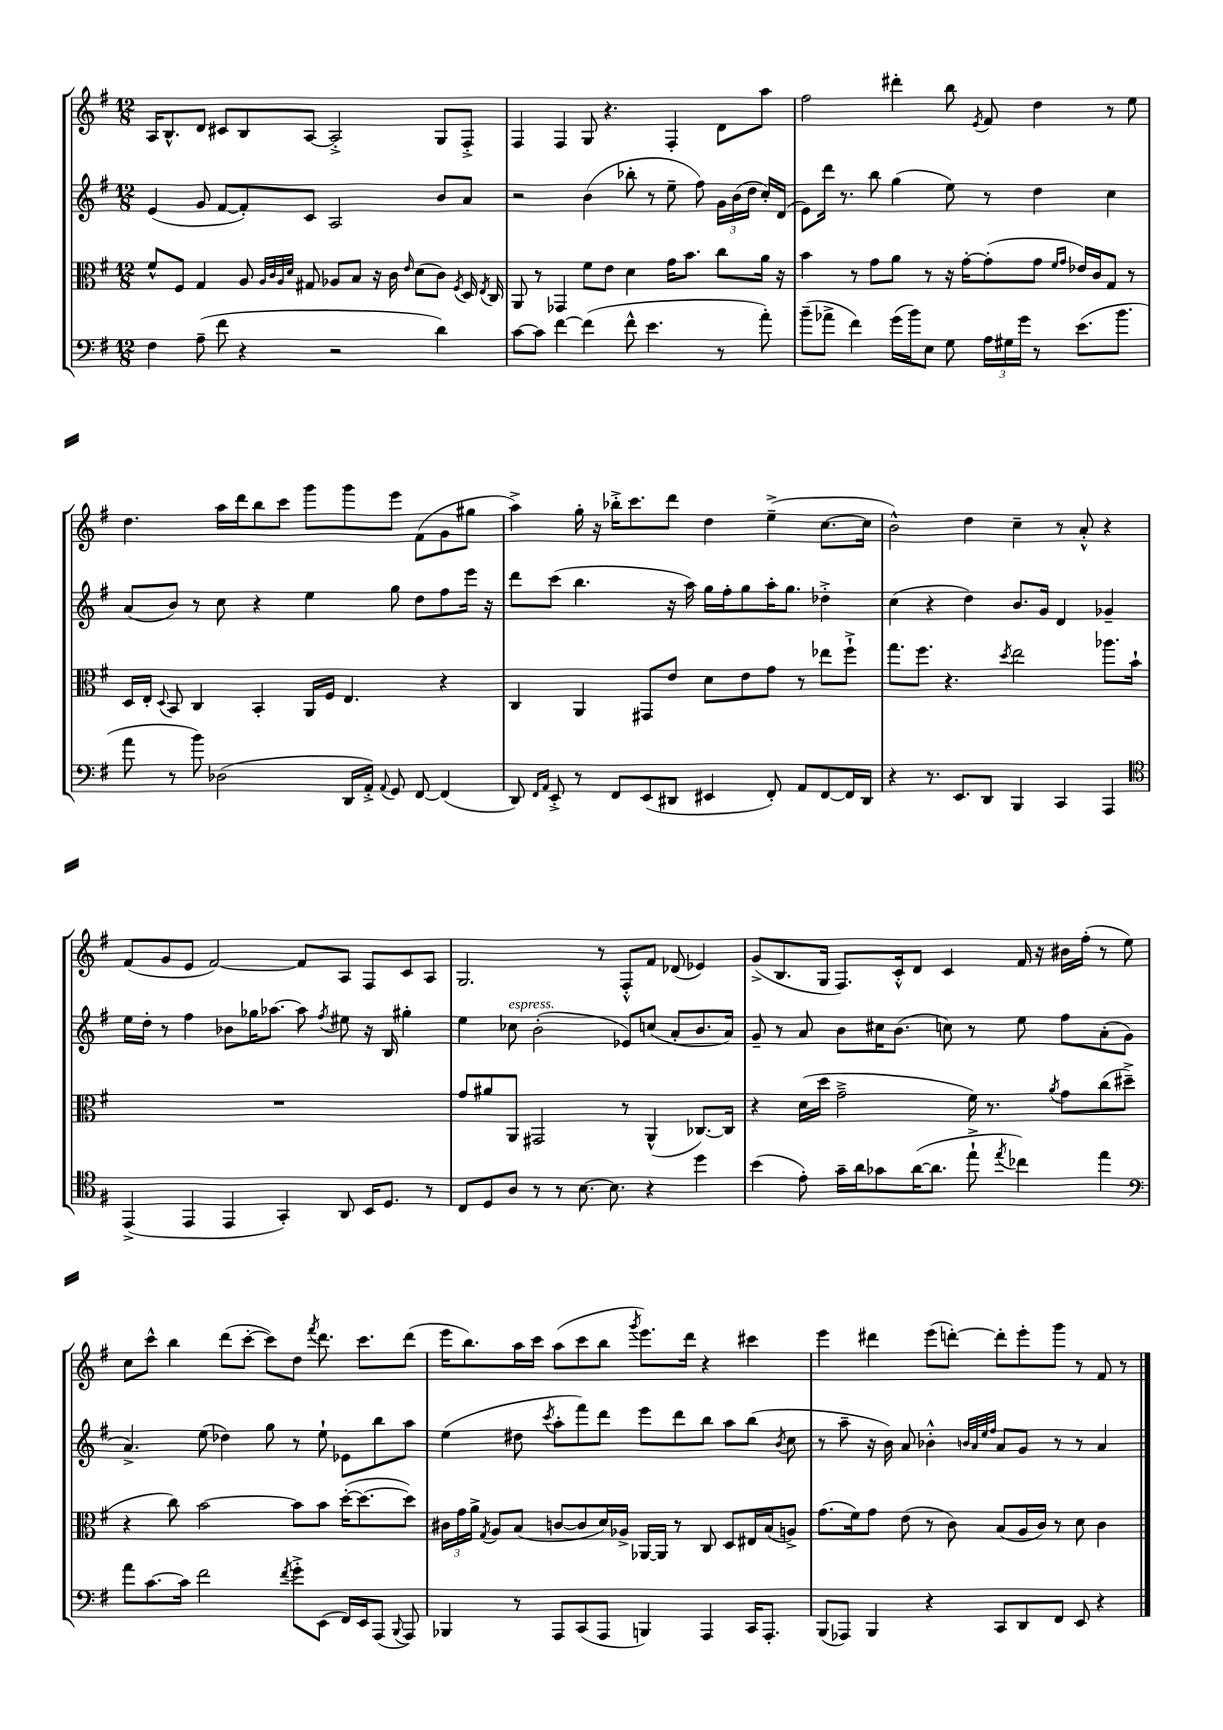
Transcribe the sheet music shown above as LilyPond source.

<<
\new StaffGroup <<
\new Staff = "s0" {
    \clef treble \key g \major \numericTimeSignature \time 12/8
    \autoBeamOff a16[ b8.-^ d'8] cis'8[ b8 a8]~ a2-.-> g8[ fis8]-.-> |
    fis4 fis4 g8 r4. fis4-. d'8[ a''8] |
    fis''2 dis'''4-. b''8 \acciaccatura { e'8 } fis'8 d''4 r8 e''8 |
    d''4. a''16[ d'''16 b''8 c'''8] g'''8[ g'''8 e'''8] fis'8[( g'8 gis''8] |
    a''4->) g''16-. r16 bes''16[-.-> c'''8. d'''8] d''4 e''4--->( c''8.[~ c''16] |
    b'2-^) d''4 c''4-- r8 a'8-.-^ r4 |
    fis'8[( g'8 e'8] fis'2~) fis'8[ a8] fis8[ c'8 a8] |
    g2. r8 fis8[-.-^ fis'8] des'8( ees'4) |
    g'8[->( b8. g16] fis8.[) c'16-.-^ d'8] c'4 fis'16 r16 bis'16[ fis''16]-.( r8 e''8) |
    c''8[ c'''8]-^ b''4 d'''8[( c'''8]~-. c'''8[) d''8] \acciaccatura { fis'''8 } d'''8. c'''8.[ d'''8]( |
    e'''16[ b''8.) a''16 c'''16] a''8[( c'''8 b''8] \acciaccatura { g'''8 } e'''8.[) d'''16] r4 cis'''4 |
    e'''4 dis'''4 e'''8[( d'''8]~-.) d'''8[-. e'''8-. g'''8] r8 fis'8 r8 \bar "|." |
}
\new Staff = "s1" {
    \clef treble \key g \major \numericTimeSignature \time 12/8
    \autoBeamOff e'4( g'8 fis'8[~ fis'8-.) c'8] a2 b'8[ a'8] |
    r2 b'4( bes''8-. r8 e''8-- fis''8) \tuplet 3/2 { g'16[ b'16( d''16] } c''16[-.) d'16]( |
    e'8[) d'''16] r8. b''8 g''4( e''8) r8 d''4 c''4 |
    a'8[( b'8]) r8 c''8 r4 e''4 g''8 d''8[ fis''8 e'''16] r16 |
    d'''8[ c'''8]( b''4. r16 a''16) g''16[ fis''16-. g''8 a''16-. g''8.] des''4-.-> |
    c''4( r4 d''4) b'8.[ g'16] d'4 ges'4-- |
    e''16[ d''16]-. r8 fis''4 bes'8[ ges''16 aes''8.]~ aes''8 \acciaccatura { fis''8 } eis''8 r16 b16 gis''4-. |
    e''4 ces''8^\markup { \italic "espress." } b'2-.( ees'8[) c''8]( a'8[-. b'8. a'16]) |
    g'8-- r8 a'8 b'8[ cis''16 b'8.]( c''8) r8 e''8 fis''8[ a'8-.( g'8] |
    a'4.->) e''8( des''4) g''8 r8 e''8-! ees'8[ b''8 a''8] |
    e''4( dis''8 \acciaccatura { c'''8 } a''8[-. fis'''8) d'''8] e'''8[ d'''8 b''8] a''8[ b''8]( \acciaccatura { b'8 } c''8 |
    r8 a''8-- r16 b'16) a'8 bes'4-.-^ \grace { b'32[ a'32 e''32 fis''32] } a'8[ g'8] r8 r8 a'4 \bar "|." |
}
\new Staff = "s2" {
    \clef alto \key g \major \numericTimeSignature \time 12/8
    \autoBeamOff fis'8[-^ fis8] g4 a8 \grace { a32[ c'32 a32 d'32] } gis8 aes8[ b8] r16 c'16 \grace { e'16 } d'8[( c'8]) \acciaccatura { fis8 } d16 \acciaccatura { e8 } c16 |
    a,8 r8 ges,4 fis'8[ e'8] d'4 g'16[ b'8.] c''8[ a'16] r16 |
    b'4 r8 g'8[ a'8] r8 r16 g'16[~-. g'8-.( g'8] \grace { fis'16[ g'16] } ees'16[) c'16 g8] r8 |
    d16[ e16]-. \appoggiatura { d8 } b,8 c4 b,4-. a,16[ fis16] e4. r4 |
    c4 a,4 gis,8[ e'8] d'8[ e'8 g'8] r8 ees''8[ fis''8]-!-> |
    g''8.[ fis''8.] r4. \acciaccatura { d''8 } e''2 aes''8.[ b'16]-! |
    R1. |
    g'8[ ais'8 a,8] gis,2 r8 a,4-^( ces8.[~) ces16] |
    r4 d'16[( d''16] g'2---> fis'16) r8. \acciaccatura { a'8 } g'8[ c''8( dis''8]---> |
    r4 c''8) b'2~ b'8[ b'8] d''16[~-.( d''8.~ d''8]) |
    \tuplet 3/2 { cis'16[ g'16 a'16]-> } \acciaccatura { g8 } a8[ b8]( c'8[~ c'8 d'16) aes16]-> aes,16[~ aes,16] r8 c8 d8[ eis16 b16( a8]->) |
    g'8.[( fis'16) g'8] e'8( r8 c'8) b8[( a16 c'16]) r8 d'8 c'4 \bar "|." |
}
\new Staff = "s3" {
    \clef bass \key g \major \numericTimeSignature \time 12/8
    \autoBeamOff fis4 a8--( fis'8 r4 r2 d'4) |
    c'8[~ c'8] fis'4~ fis'4( fis'8-^ e'4. r8 a'8-.) |
    b'8[--( aes'8]-> fis'4) g'16[( b'16) e8] g8 \tuplet 3/2 { a16[ gis16 g'16] } r8 e'8.[( b'8.] |
    a'8 r8 b'8) des2( d,16[ a,16]-.->) \appoggiatura { a,8 } g,8 fis,8~ fis,4( |
    d,8) \grace { fis,16[ a,16] } e,8-.-> r8 fis,8[ e,8( dis,8] eis,4 fis,8-.) a,8[ fis,8~ fis,16 dis,16] |
    r4 r8. e,8.[ d,8] b,,4 c,4 a,,4 |
    \clef tenor e,4->( e,4 e,4 g,4-.) a,8 b,16[ d8.] r8 |
    c8[ d8 a8] r8 r8 b8.~ b8. r4 d''4 |
    b'4( e'8-.) g'16[-- a'16 ges'8 a'16~( a'8.] e''8-!-> \acciaccatura { e''8 } ces''4) e''4 |
    \clef bass a'8[ c'8.~ c'16] fis'2 \acciaccatura { fis'8 } g'8[-.-> e,8]( fis,16[) e,16 a,,8]( \appoggiatura { b,,8 } a,,8) |
    bes,,4 r8 a,,8[ c,8( a,,8] b,,4) a,,4 c,16[ a,,8.]-. |
    b,,8[( aes,,8]) b,,4 r4 c,8[ d,8 fis,8] e,8 r4 \bar "|." |
}
>>
>>
\layout { \context { \Score \remove "Bar_number_engraver" } }
